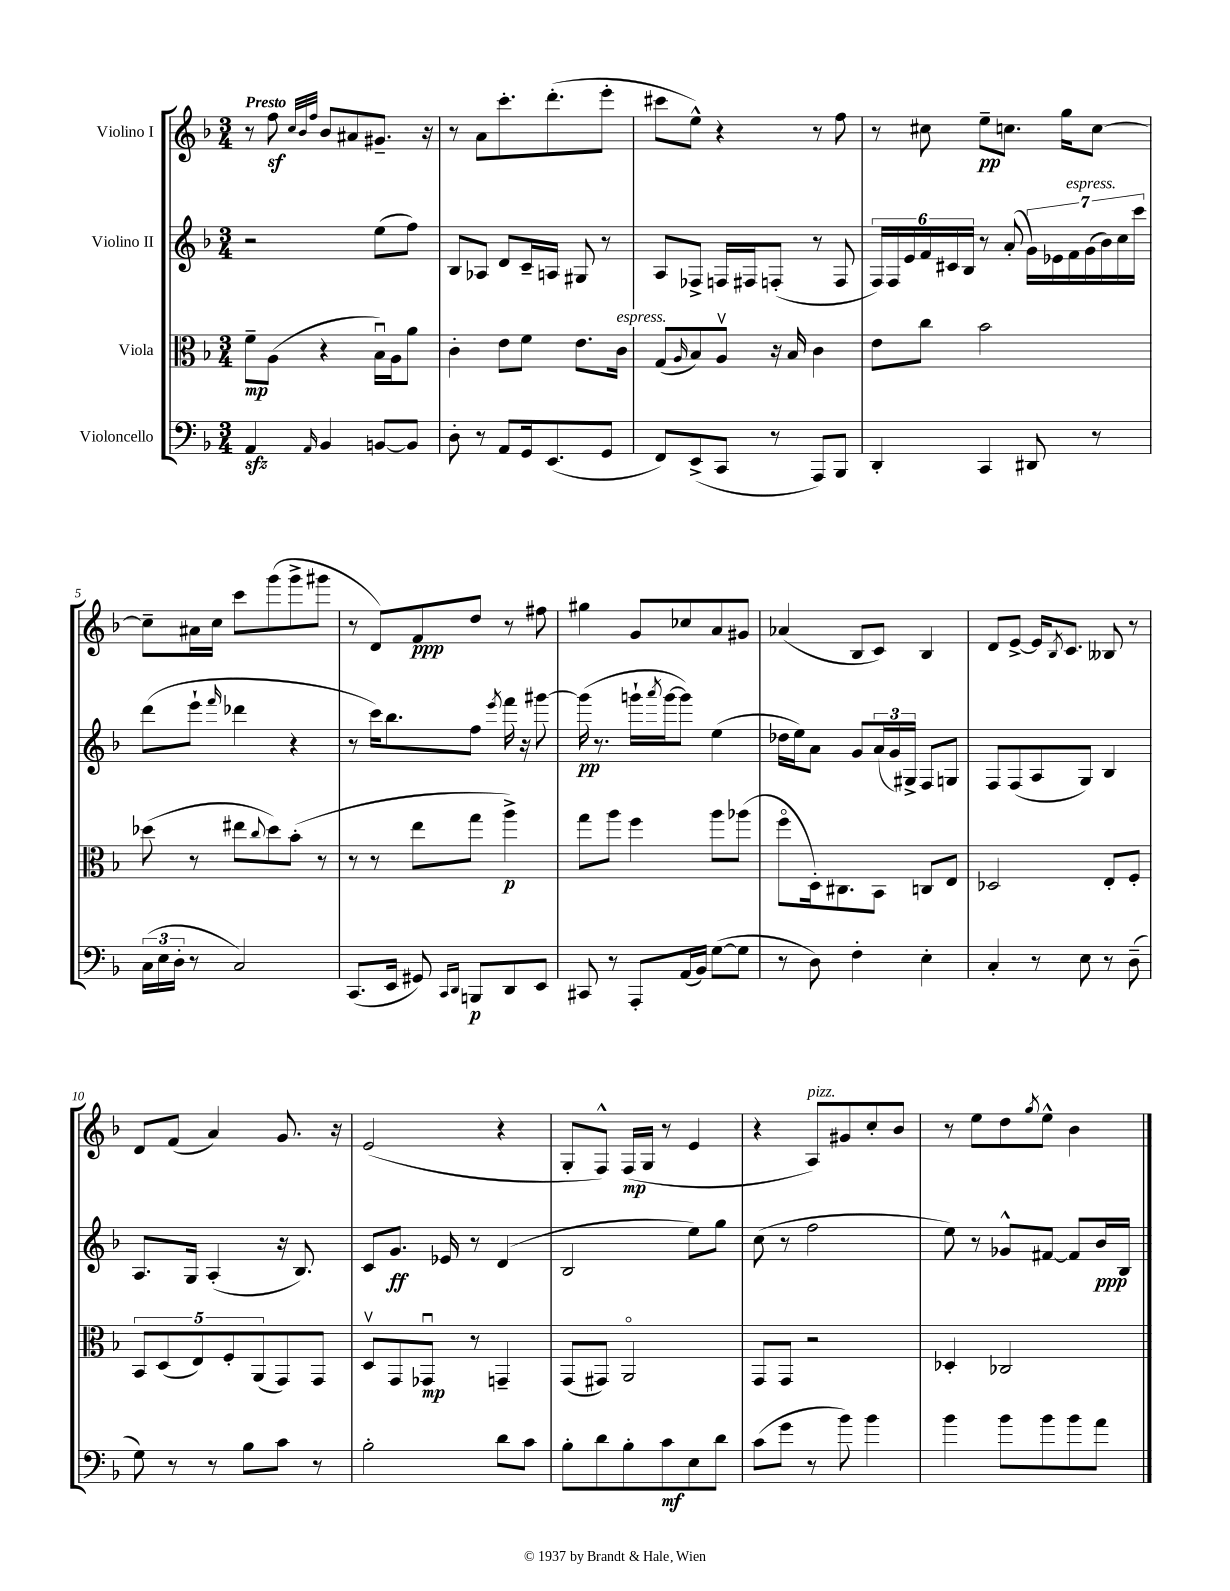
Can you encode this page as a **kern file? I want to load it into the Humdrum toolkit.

**kern	**dynam	**kern	**dynam	**kern	**dynam	**kern	**dynam
*part4	*part4	*part3	*part3	*part2	*part2	*part1	*part1
*staff4	*staff4	*staff3	*staff3	*staff2	*staff2	*staff1	*staff1
*I"Violoncello	*	*I"Viola	*	*I"Violino II	*	*I"Violino I	*
*clefF4	*	*clefC3	*	*clefG2	*	*clefG2	*
*k[b-]	*	*k[b-]	*	*k[b-]	*	*k[b-]	*
*M3/4	*	*M3/4	*	*M3/4	*	*M3/4	*
=1	=1	=1	=1	=1	=1	=1	=1
!	!	!	!	!	!	!LO:TX:a:B:t=Presto	!
4AAzz/	.	8f~\L	mp	2r	.	8r	.
.	.	(8A\J	.	.	.	8ffz\	.
.	.	.	.	.	.	32qqcc/LLL	.
.	.	.	.	.	.	32qqb-/	.
16qqAA/	.	.	.	.	.	32qqff/JJJ	.
4BB-/	.	4r	.	.	.	8b-/L	.
.	.	.	.	.	.	8a#X/	.
[8BBn/L	.	16B-u\LL)	.	(8ee\L	.	8.g#X~/J	.
.	.	16A\J	.	.	.	.	.
8BB/J]	.	8a\J	.	8ff\J)	.	.	.
.	.	.	.	.	.	16r	.
=2	=2	=2	=2	=2	=2	=2	=2
8D'\	.	4c'\	.	8B-/L	.	8r	.
8r	.	.	.	8A-X/J	.	8a\L	.
8AA/L	.	8e\L	.	8d/L	.	8.ccc'\	.
16GG/k	.	8f\J	.	16c~/L	.	.	.
(8.EE/	.	.	.	16An/JJ	.	(8.ddd'\	.
.	.	8.e\L	.	8G#X/	.	.	.
8GG/J	.	.	.	8r	.	8eee'\J	.
!	!	!LO:TX:a:i:t=espress.	!	!	!	!	!
.	.	16c\Jk	.	.	.	.	.
=3	=3	=3	=3	=3	=3	=3	=3
8FF/L)	.	(8G/L	.	8A/L	.	8ccc#X\L	.
.	.	16qqA/	.	.	.	.	.
(8EE^/	.	8B-/)	.	8F-X^/J	.	8ee^^\J)	.
8CC/J	.	8Av/J	.	16Fn/LL	.	4r	.
.	.	.	.	16F#X/J	.	.	.
8r	.	16r	.	(8Fn'/J	.	.	.
.	.	16B-/	.	.	.	.	.
8AAA/L)	.	4c\	.	8r	.	8r	.
8BBB-/J	.	.	.	8F/	.	8ff\	.
=4	=4	=4	=4	=4	=4	=4	=4
4DD'/	.	8e\L	.	24F/LL)	.	8r	.
.	.	.	.	24F/	.	.	.
.	.	.	.	24e/	.	.	.
.	.	8cc\J	.	24f/	.	8cc#X\	.
.	.	.	.	24c#X/	.	.	.
.	.	.	.	24B-/JJ	.	.	.
4CC/	.	2b-\	.	8r	.	8ee~\L	pp
.	.	.	.	(8a'/	.	8.ccn\J	.
8DD#X/	.	.	.	28g\LL)	.	.	.
.	.	.	.	28e-X\	.	.	.
.	.	.	.	.	.	16gg\KL	.
!	!	!	!	!LO:TX:a:i:t=espress.	!	!	!
.	.	.	.	28f\	.	.	.
.	.	.	.	(28g\	.	.	.
8r	.	.	.	.	.	[8cc\J	.
.	.	.	.	28b-\)	.	.	.
.	.	.	.	28cc\	.	.	.
.	.	.	.	28ccc\JJ	.	.	.
!!LO:LB:g=z
=5	=5	=5	=5	=5	=5	=5	=5
(24C\LL	.	(8dd-X\	.	(8ddd\L	.	8cc~\L]	.
24E\	.	.	.	.	.	.	.
24D'\JJ	.	.	.	.	.	.	.
8r	.	8r	.	8eee`\J	.	16a#X\L	.
.	.	.	.	.	.	16cc\JJ	.
.	.	.	.	16qqfff/	.	.	.
2C/)	.	8ee#X\L	.	4ddd-X\	.	8ccc\L	.
.	.	8qqcc/	.	.	.	.	.
.	.	8dd-\)	.	.	.	(8ggg\	.
.	.	(8b-'\J	.	4r	.	8ggg^\	.
.	.	8r	.	.	.	8ggg#X\J	.
=6	=6	=6	=6	=6	=6	=6	=6
(8.CC/L	.	8r	.	8r	.	8r	.
.	.	8r	.	16ccc\KL)	.	8d/L)	.
16EE/Jk	.	.	.	8.bb-\	.	.	.
8GG#X/)	.	8ee\L	.	.	.	8f/	ppp
16qqCC/LL	.	.	.	.	.	.	.
16qqDD/JJ	.	.	.	.	.	.	.
8BBBn/L	p	8gg\J	.	8ff\J	.	8dd/J	.
.	.	.	.	8qeee/	.	.	.
8DD/	.	4aa^\)	p	16fff\	.	8r	.
.	.	.	.	16r	.	.	.
8EE/J	.	.	.	[8ggg#X\	.	8ff#X\	.
=7	=7	=7	=7	=7	=7	=7	=7
8CC#X/	.	8gg\L	.	(16ggg#\]	pp	4gg#X\	.
.	.	.	.	8.r	.	.	.
8r	.	8aa\J	.	.	.	.	.
8AAA'/L	.	4ff\	.	16gggn`\LL	.	8g/L	.
.	.	.	.	8qaaa/	.	.	.
.	.	.	.	[16ggg\J	.	.	.
(16AA/L	.	.	.	8ggg\J])	.	8cc-X/	.
16BB-/JJ)	.	.	.	.	.	.	.
([8G\L	.	8aa\L	.	(4ee\	.	8a/	.
8G\J]	.	(8aa-X\J	.	.	.	8g#X/J	.
=8	=8	=8	=8	=8	=8	=8	=8
8r	.	8ff\L	.	16dd-X\LL	.	(4a-X/	.
.	.	.	.	16ee\J)	.	.	.
8D\)	.	16D'\k)	.	8a\J	.	.	.
.	.	8.C#X\	.	.	.	.	.
4F'\	.	.	.	8g/L	.	8B-/L	.
.	.	8BB-\J	.	(24a/L	.	8c/J)	.
.	.	.	.	24g/)	.	.	.
.	.	.	.	24G#X^/JJ	.	.	.
4E'\	.	8Cn/L	.	8F/L	.	4B-/	.
.	.	8E/J	.	8Gn/J	.	.	.
=9	=9	=9	=9	=9	=9	=9	=9
4C'/	.	2D-X/	.	8F/L	.	8d/L	.
.	.	.	.	(8F/	.	[8e^/J	.
8r	.	.	.	8A/	.	16e/KL]	.
.	.	.	.	.	.	8qB-/	.
.	.	.	.	.	.	8.c/J	.
8E\	.	.	.	8G/J)	.	.	.
8r	.	8E'/L	.	4B-/	.	8B--X/	.
(8D~\	.	8F'/J	.	.	.	8r	.
!!LO:LB:g=z
=10	=10	=10	=10	=10	=10	=10	=10
8G\)	.	10BB-/L	.	8.A/L	.	8d/L	.
.	.	(10D/	.	.	.	.	.
8r	.	.	.	.	.	(8f/J	.
.	.	.	.	16G/Jk	.	.	.
.	.	10E/)	.	.	.	.	.
8r	.	.	.	(4A'/	.	4a/)	.
.	.	10F'/	.	.	.	.	.
8B-\L	.	.	.	.	.	.	.
.	.	(10AA/	.	.	.	.	.
8c\J	.	8GG/)	.	16r	.	8.g/	.
.	.	.	.	8.B-/)	.	.	.
8r	.	8GG/J	.	.	.	.	.
.	.	.	.	.	.	16r	.
=11	=11	=11	=11	=11	=11	=11	=11
2B-'\	.	8Dv/L	.	8c/L	.	(2e/	.
.	.	8GG/	.	8.g/J	ff	.	.
.	.	8GG-Xu/J	mp	.	.	.	.
.	.	.	.	16e-X/	.	.	.
.	.	8r	.	8r	.	.	.
8d\L	.	4GGn~/	.	(4d/	.	4r	.
8c\J	.	.	.	.	.	.	.
=12	=12	=12	=12	=12	=12	=12	=12
8B-'\L	.	(8GG/L	.	2B-/	.	8G'/L	.
8d\	.	8GG#X/J)	.	.	.	8F^^/J)	.
8B-'\	.	2AA/	.	.	.	(16F/LL	mp
.	.	.	.	.	.	16G/JJ	.
8c\	mf	.	.	.	.	8r	.
8E\	.	.	.	8ee\L)	.	4e/	.
8d\J	.	.	.	8gg\J	.	.	.
=13	=13	=13	=13	=13	=13	=13	=13
(8c\L	.	8GG/L	.	(8cc\	.	4r	.
8g\J	.	8GG/J	.	8r	.	.	.
!	!	!	!	!	!	!LO:TX:a:i:t=pizz.	!
8r	.	2r	.	2ff\	.	8A/L)	.
8b-\)	.	.	.	.	.	8g#X/	.
4b-\	.	.	.	.	.	8cc'/	.
.	.	.	.	.	.	8b-/J	.
=14	=14	=14	=14	=14	=14	=14	=14
4b-\	.	4D-X'/	.	8ee\)	.	8r	.
.	.	.	.	8r	.	8ee\L	.
8b-\L	.	2C-X/	.	8g-X^^/L	.	8dd\	.
.	.	.	.	.	.	8qgg/	.
8b-\	.	.	.	[8f#X/J	.	8ee^^\J	.
8b-\	.	.	.	8f#/L]	.	4b-\	.
8a\J	.	.	.	16b-/L	ppp	.	.
.	.	.	.	16B-/JJ	.	.	.
==	==	==	==	==	==	==	==
*-	*-	*-	*-	*-	*-	*-	*-
